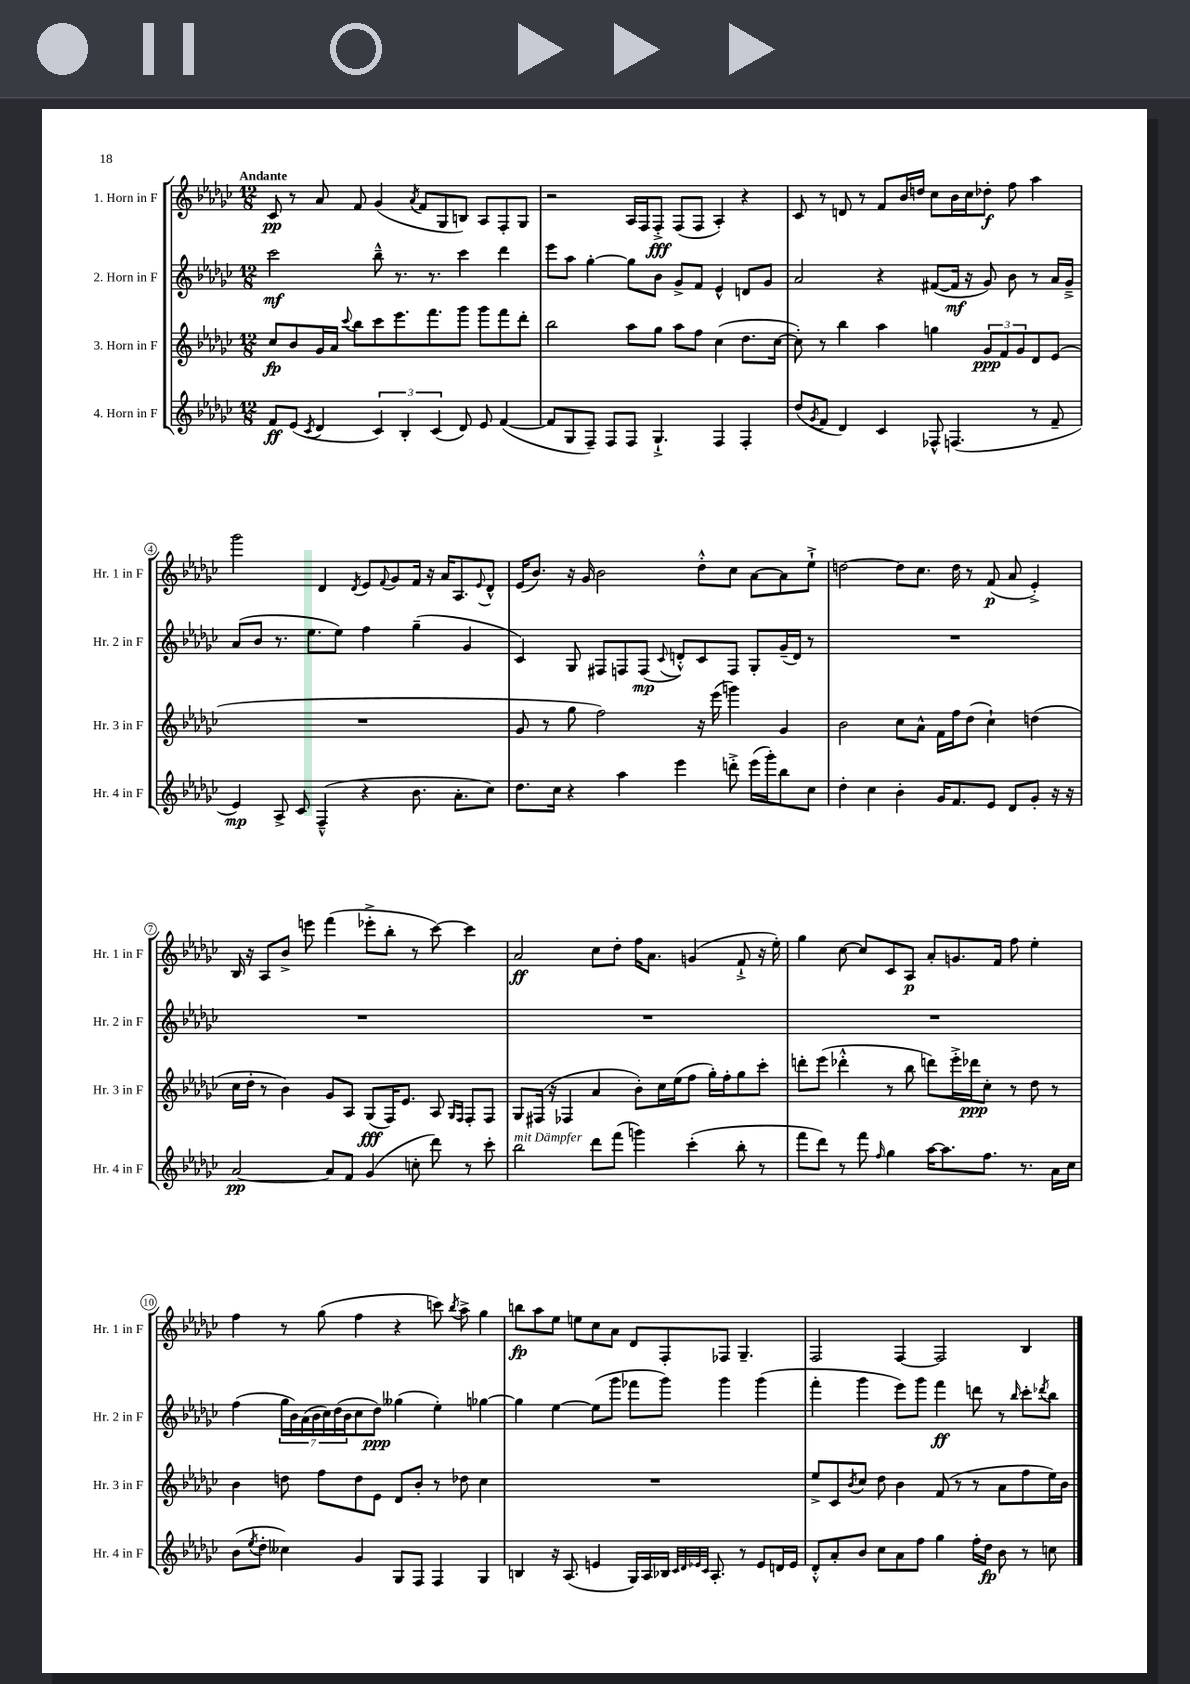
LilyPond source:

<<
\new StaffGroup <<
\new Staff = "s0" \with { instrumentName = "1. Horn in F" shortInstrumentName = "Hr. 1 in F" } {
    \clef treble \key ges \major \numericTimeSignature \time 12/8 \tempo "Andante"
    ces'8\pp r8 aes'8 f'8 ges'4( \acciaccatura { aes'8 } f'8 ges8 b8) aes8 f8-. ges8 |
    r2 aes16 f16 f8-.->\fff f8( f8 aes4-.) r4 |
    ces'8 r8 d'8 r8 f'8 bes'16 d''16 ces''8 bes'16 ces''16 des''8-.\f f''8 aes''4 |
    ges'''2 des'4 \acciaccatura { des'8 } ees'8 \appoggiatura { f'8 } ges'8 f'16 r16 aes'16 aes8. \appoggiatura { ees'8 } des'8-^ |
    ees'16( bes'8.) r16 ges'16 bes'2 des''8-.-^ ces''8 aes'8~ aes'8 ees''8-!-> |
    d''2~ d''8 ces''8. d''16 r8 f'8\p( aes'8 ees'4-.->) |
    bes16 r16 aes8 bes'8-> e'''8 f'''4( ees'''8-.-> bes''8-. r8 ces'''8~) ces'''4 |
    aes'2\ff ces''8 des''8-. f''16 aes'8. g'4( f'8-!-> r16 ees''16-.) |
    ges''4 ces''8~ ces''8 ces'8 aes8\p aes'8-. g'8. f'16 f''8 ees''4-. |
    f''4 r8 ges''8( f''4 r4 c'''8) \acciaccatura { bes''8 } aes''8-> ges''4 |
    b''8\fp aes''8 ees''8 e''8 ces''8 aes'8 des'8 f8-. fes8 ges4.-- |
    f2 f4~ f2 bes4 \bar "|." |
}
\new Staff = "s1" \with { instrumentName = "2. Horn in F" shortInstrumentName = "Hr. 2 in F" } {
    \clef treble \key ges \major \numericTimeSignature \time 12/8
    ces'''2\mf bes''8---^ r8. r8. ces'''4 des'''4 |
    ees'''8 aes''8 ges''4~-. ges''8 bes'8 ges'8-> f'8 ees'4-^ d'8 ges'8 |
    aes'2 r4 fis'8~( fis'16\mf r16 ges'8) bes'8 r8 aes'16 ges'16---> |
    aes'8( bes'8 r8. ees''8. ees''8) f''4 ges''4--( ges'4 |
    ces'4) ges8 fis8 f8 f8\mp( \appoggiatura { ces'8 } d'8-.-^) ces'8 f8 ges8-. ges'16--( d'16) r8 |
    R1. |
    R1. |
    R1. |
    R1. |
    f''4( \tuplet 7/4 { ges''16 bes'16) aes'16( bes'16 ces''16) des''16( bes'16 } ces''8 des''8\ppp) geses''4( ees''4-.) ges''4~ |
    ges''4 ees''4~ ees''8( ges'''8 fes'''8 ges'''8) ges'''4 ges'''4( |
    f'''4-. ges'''4 ees'''8) ges'''8 f'''4\ff d'''8 r8 \grace { bes''16 } ces'''8-. \acciaccatura { des'''8 } bes''8 \bar "|." |
}
\new Staff = "s2" \with { instrumentName = "3. Horn in F" shortInstrumentName = "Hr. 3 in F" } {
    \clef treble \key ges \major \numericTimeSignature \time 12/8
    ces''8\fp bes'8 ges'16 aes'16 \appoggiatura { ces'''8 } bes''8 ces'''8 ees'''8. f'''8. ges'''8 ges'''8 f'''8 des'''8-. |
    bes''2 aes''8 ges''8 aes''8 f''8 ces''4( des''8. ces''16~ |
    ces''8-.) r8 bes''4 aes''4 g''4 \tuplet 3/2 { ges'8\ppp f'8 ges'8 } des'8 ees'8( |
    R1. |
    ges'8 r8 ges''8 f''2) r16 ees'''16( g'''4) ges'4 |
    bes'2 ces''8 aes'8-^ f'16 f''16 des''8( ces''4-!) d''4( |
    ces''16 des''16-. r8 bes'4) ges'8 aes8 ges8\fff( f16) ees'8. aes8 \grace { ges16 f16 } f8-. f8 |
    ges8 fis16( r16 fes4 aes'4 bes'8-.) ces''16 ees''16( f''8 ges''16-.) f''16-. ges''8 ces'''8-. |
    d'''8-. ees'''8( des'''4-.-^ r8 bes''8 d'''8) ees'''16-.-> des'''16\ppp ces''8-. r8 des''8 r8 |
    bes'4 d''8 f''8 d''8 ees'8 des'8 bes'8-. r8 des''8 ces''4 |
    R1. |
    ees''8-> ces'8 \acciaccatura { bes'8 } ces''8 des''8 bes'4 f'8( r8 r8 aes'8 f''8 ees''16) bes'16 \bar "|." |
}
\new Staff = "s3" \with { instrumentName = "4. Horn in F" shortInstrumentName = "Hr. 4 in F" } {
    \clef treble \key ges \major \numericTimeSignature \time 12/8
    f'8\ff ees'8( \acciaccatura { ces'8 } des'4 \tuplet 3/2 { ces'4) bes4-. ces'4( } des'8) ees'8 f'4~( |
    f'8 ges8 f8--) f8 f8 ges4.-!-> f4 f4-. |
    des''8( \acciaccatura { ges'8 } f'8 des'4) ces'4 fes8-^ f4.( r8 f'8-- |
    ees'4\mp) aes8-> ces'8 f4---^( r4 bes'8. aes'8.-. ces''8) |
    des''8. ces''16 r4 aes''4 ees'''4 d'''8-.-> ees'''16( ges'''16-.) bes''8 ces''8 |
    des''4-. ces''4 bes'4-. ges'16 f'8. ees'8 des'8 ges'8-. r16 r16 |
    aes'2~\pp aes'8 f'8 ges'4( c''8-. des'''8) r8 ces'''8-. |
    bes''2^\markup { \italic "mit Dämpfer" } des'''8 f'''8( g'''4) ces'''4-.( bes''8-. r8 |
    f'''8 des'''8) r8 f'''8 \grace { f''16 } ges''4 aes''16~ aes''8. f''8. r8. aes'16 ces''16 |
    bes'8( \acciaccatura { ees''8 } des''8-. ceses''4) ges'4 ges8 f8 f4 ges4 |
    b4 r16 aes8.( e'4 ges16) aes16 bes16 \grace { ces'32 des'32 ees'32 ces'32 } aes8.-. r8 ees'8 d'16 ees'16 |
    des'8-.-^ aes'8-. bes'8 ces''8 aes'8 f''8 ges''4 f''16-. des''16\fp bes'8 r8 c''8 \bar "|." |
}
>>
>>
